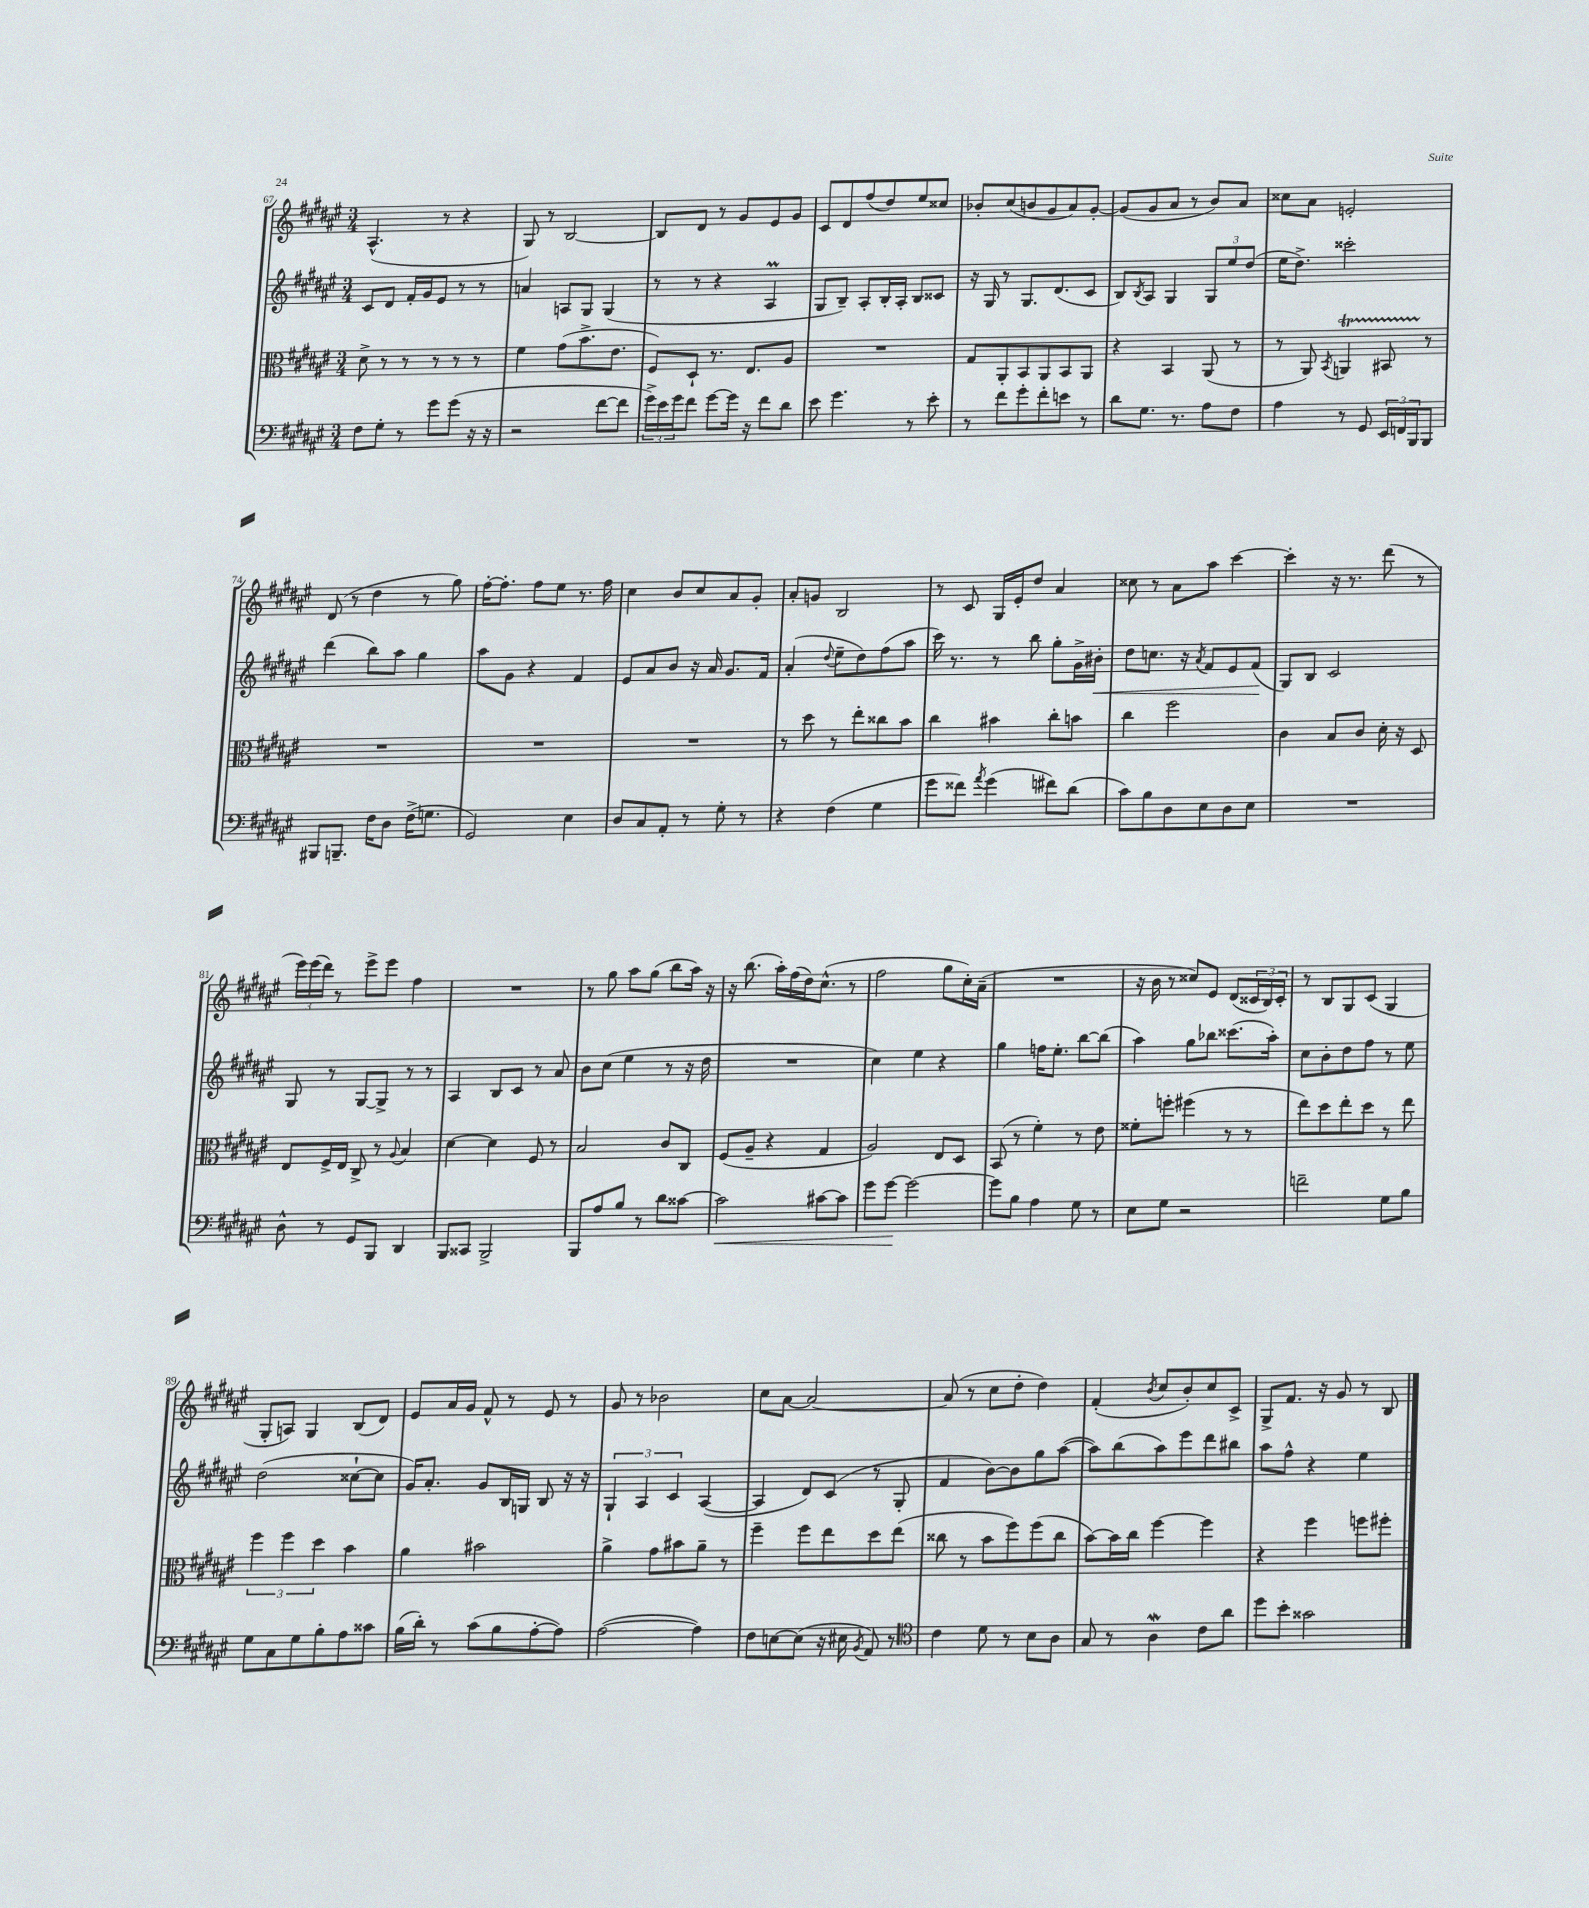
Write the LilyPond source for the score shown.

<<
\new StaffGroup <<
\new Staff = "s0" {
    \clef treble \key fis \major \numericTimeSignature \time 3/4
    ais4.-^( r8 r4 |
    gis8) r8 b2~ |
    b8 dis'8 r8 gis'8 eis'8 gis'8 |
    cis'8 dis'8 fis''8( dis''8) eis''8 cisis''8 |
    bes'8-. cis''8( b'8 gis'8 ais'8) gis'8~-. |
    gis'8( gis'8 ais'8 r8 b'8) ais'8 |
    cisis''8 ais'8 e'2-. |
    dis'8( r8 dis''4 r8 gis''8) |
    fis''16~-. fis''8.-. fis''8 eis''8 r8. fis''16 |
    cis''4 b'8 cis''8 ais'8 gis'8-. |
    ais'8-. g'8 b2 |
    r8 cis'8 gis16 eis'16-. dis''8 ais'4 |
    cisis''8 r8 ais'8 ais''8 cis'''4~ |
    cis'''4-. r16 r8. dis'''8( r8 |
    \tuplet 3/2 { eis'''16) eis'''16( dis'''16) } r8 eis'''8-> eis'''8 fis''4 |
    R2. |
    r8 gis''8 ais''8 gis''8( b''8 ais''16) r16 |
    r16 b''8.( ais''16-.) fis''16( dis''16) cis''8.-^( r8 |
    fis''2 gis''8 cis''16-.) ais'16--( |
    R2. |
    r16 b'16 r8 cisis''8) eis'8 dis'8( \tuplet 3/2 { cisis'16 b16) cisis'16-. } |
    r8 b8 gis8 cis'8( gis4 |
    gis8-. a8) gis4 b8( dis'8) |
    eis'8 ais'16 gis'16 fis'8-^ r8 eis'8 r8 |
    gis'8 r8 bes'2 |
    cis''8 ais'8~ ais'2~ |
    ais'8( r8 cis''8 dis''8-. dis''4) |
    fis'4-.( \acciaccatura { b'8 } cis''8 b'8-.) cis''8 cis'8-> |
    gis8-> fis'8. r16 gis'8 r8 b8 \bar "|." |
}
\new Staff = "s1" {
    \clef treble \key fis \major \numericTimeSignature \time 3/4
    cis'8 dis'8 fis'16-. gis'16 eis'8 r8 r8 |
    a'4 a8 gis8 gis4( |
    r8 r8 r4 ais4\prall |
    gis8 b8--) ais8-. b16-. ais16-. b8 cisis'8 |
    r16 gis16 r8 gis8. dis'8.( cis'8 |
    b8) \acciaccatura { b8 } ais8 gis4 \tuplet 3/2 { gis8 eis''8 dis''8( } |
    eis''16 dis''8.->) cisis'''2-. |
    dis'''4( b''8) ais''8 gis''4 |
    ais''8 gis'8 r4 fis'4 |
    eis'8 ais'8 b'8 r16 ais'16 gis'8. fis'16 |
    ais'4-.( \appoggiatura { dis''8 } eis''8-- dis''8) fis''8( ais''8 |
    cis'''16) r8. r8 b''8 gis''8-. gis'16-> bis'16-.\< |
    dis''8 c''8. r16 \acciaccatura { ais'8 } fis'8 eis'8 fis'8\!( |
    gis8) b8 cis'2 |
    gis8 r8 gis8~ gis8-> r8 r8 |
    ais4 b8 cis'8 r8 ais'8 |
    b'8 cis''8( eis''4 r8 r16 dis''16 |
    R2. |
    cis''4) eis''4 r4 |
    gis''4 f''16 eis''8.-. b''8~ b''8( |
    ais''4) gis''8 bes''8 cisis'''8.( ais''16-.) |
    cis''8 b'8-. dis''8 fis''8 r8 eis''8 |
    dis''2( cisis''8~-! cisis''8 |
    gis'16) ais'8.-. gis'8 b16 g16 b8 r16 r16 |
    \tuplet 3/2 { gis4-! ais4 cis'4 } ais4~( |
    ais4 dis'8) cis'8( r8 gis8-. |
    fis'4 b'8~) b'8 gis''8 ais''8~( |
    ais''8) b''8( ais''8) eis'''8 dis'''8 bis''8 |
    ais''8 fis''8-^ r4 eis''4 \bar "|." |
}
\new Staff = "s2" {
    \clef alto \key fis \major \numericTimeSignature \time 3/4
    dis'8-> r8 r8 r8 r8 r8 |
    fis'4 gis'8( b'8.-> eis'8. |
    fis8) dis8-! r8. eis8. ais8 |
    R2. |
    gis8 ais,8-. b,8 ais,8 b,8 ais,8 |
    r4 b,4 ais,8( r8 |
    r8 ais,8) \acciaccatura { b,8 } a,4\startTrillSpan bis,8 r8\stopTrillSpan |
    R2. |
    R2. |
    R2. |
    r8 dis''8 r8 eis''8-. cisis''8 b'8 |
    cis''4 bis'4 cis''8-. b'8 |
    cis''4 fis''2 |
    cis'4 b8 cis'8 dis'16-. r16 dis8 |
    eis8 fis16-> eis16 cis8-> r8 \appoggiatura { ais8 } b4 |
    dis'4~ dis'4 fis8 r8 |
    b2 cis'8 cis8 |
    fis8( ais8-- r4 gis4 |
    ais2) eis8 dis8 |
    b,8( r8 fis'4-.) r8 eis'8 |
    fisis'8-. f''8-. fis''4( r8 r8 |
    eis''8) dis''8 eis''8-. dis''8 r8 eis''8 |
    \tuplet 3/2 { fis''4 fis''4 dis''4 } b'4 |
    ais'4 bis'2 |
    ais'4-> gis'8 bis'8 ais'8-- r8 |
    fis''4-- fis''8 eis''8 dis''8 eis''8( |
    cisis''8 r8 b'8 fis''8) fis''8( cisis''8 |
    b'8~) b'16 cis''16 fis''4~ fis''4 |
    r4 fis''4 f''8 fis''8-. \bar "|." |
}
\new Staff = "s3" {
    \clef bass \key fis \major \numericTimeSignature \time 3/4
    fis8 gis8-. r8 gis'8 gis'8( r16 r16 |
    r2 fis'8~ fis'8 |
    \tuplet 3/2 { gis'16->) eis'16 gis'16 } fis'8 gis'8~ gis'16 r16 fis'8 dis'8 |
    eis'8 gis'4. r8 eis'8-. |
    r8 fis'8 gis'8-. fis'8-. e'8 r8 |
    dis'8 gis8. r8. ais8 fis8 |
    ais4 r8 gis,8 \tuplet 3/2 { eis,16 f,16 b,,16 } b,,8 |
    bis,,8 b,,8.-- fis16 dis8 fis16->( g8. |
    gis,2) eis4 |
    dis8 cis8 ais,8-. r8 gis8-. r8 |
    r4 fis4( gis4 |
    gis'8 fisis'8) \acciaccatura { ais'8 } gis'4( fis'8) dis'8( |
    cis'8) b8 dis8 eis8 dis8 eis8 |
    R2. |
    dis8-^ r8 gis,8 b,,8 dis,4 |
    b,,8 cisis,8 b,,2-> |
    b,,8 ais8 b8 r8 dis'8 cisis'8~ |
    cisis'2\< cis'8~ cis'8 |
    gis'8 gis'8~\! gis'2~ |
    gis'8 b8 ais4 gis8 r8 |
    eis8 gis8 r2 |
    f'2-- gis8 b8 |
    gis8 cis8 gis8 b8-. ais8 cisis'8 |
    b16( dis'16-.) r8 cis'8( b8 ais8~-. ais8) |
    ais2~( ais4) |
    fis8 e8~ e8( r16 eis16 \acciaccatura { b,8 } ais,8) r8 |
    \clef tenor cis'4 dis'8 r8 b8 ais8 |
    gis8 r8 ais4\mordent cis'8 ais'8 |
    dis''8 b'8-. gisis'2 \bar "|." |
}
>>
>>
\layout { \context { \Score currentBarNumber = #67 } }
